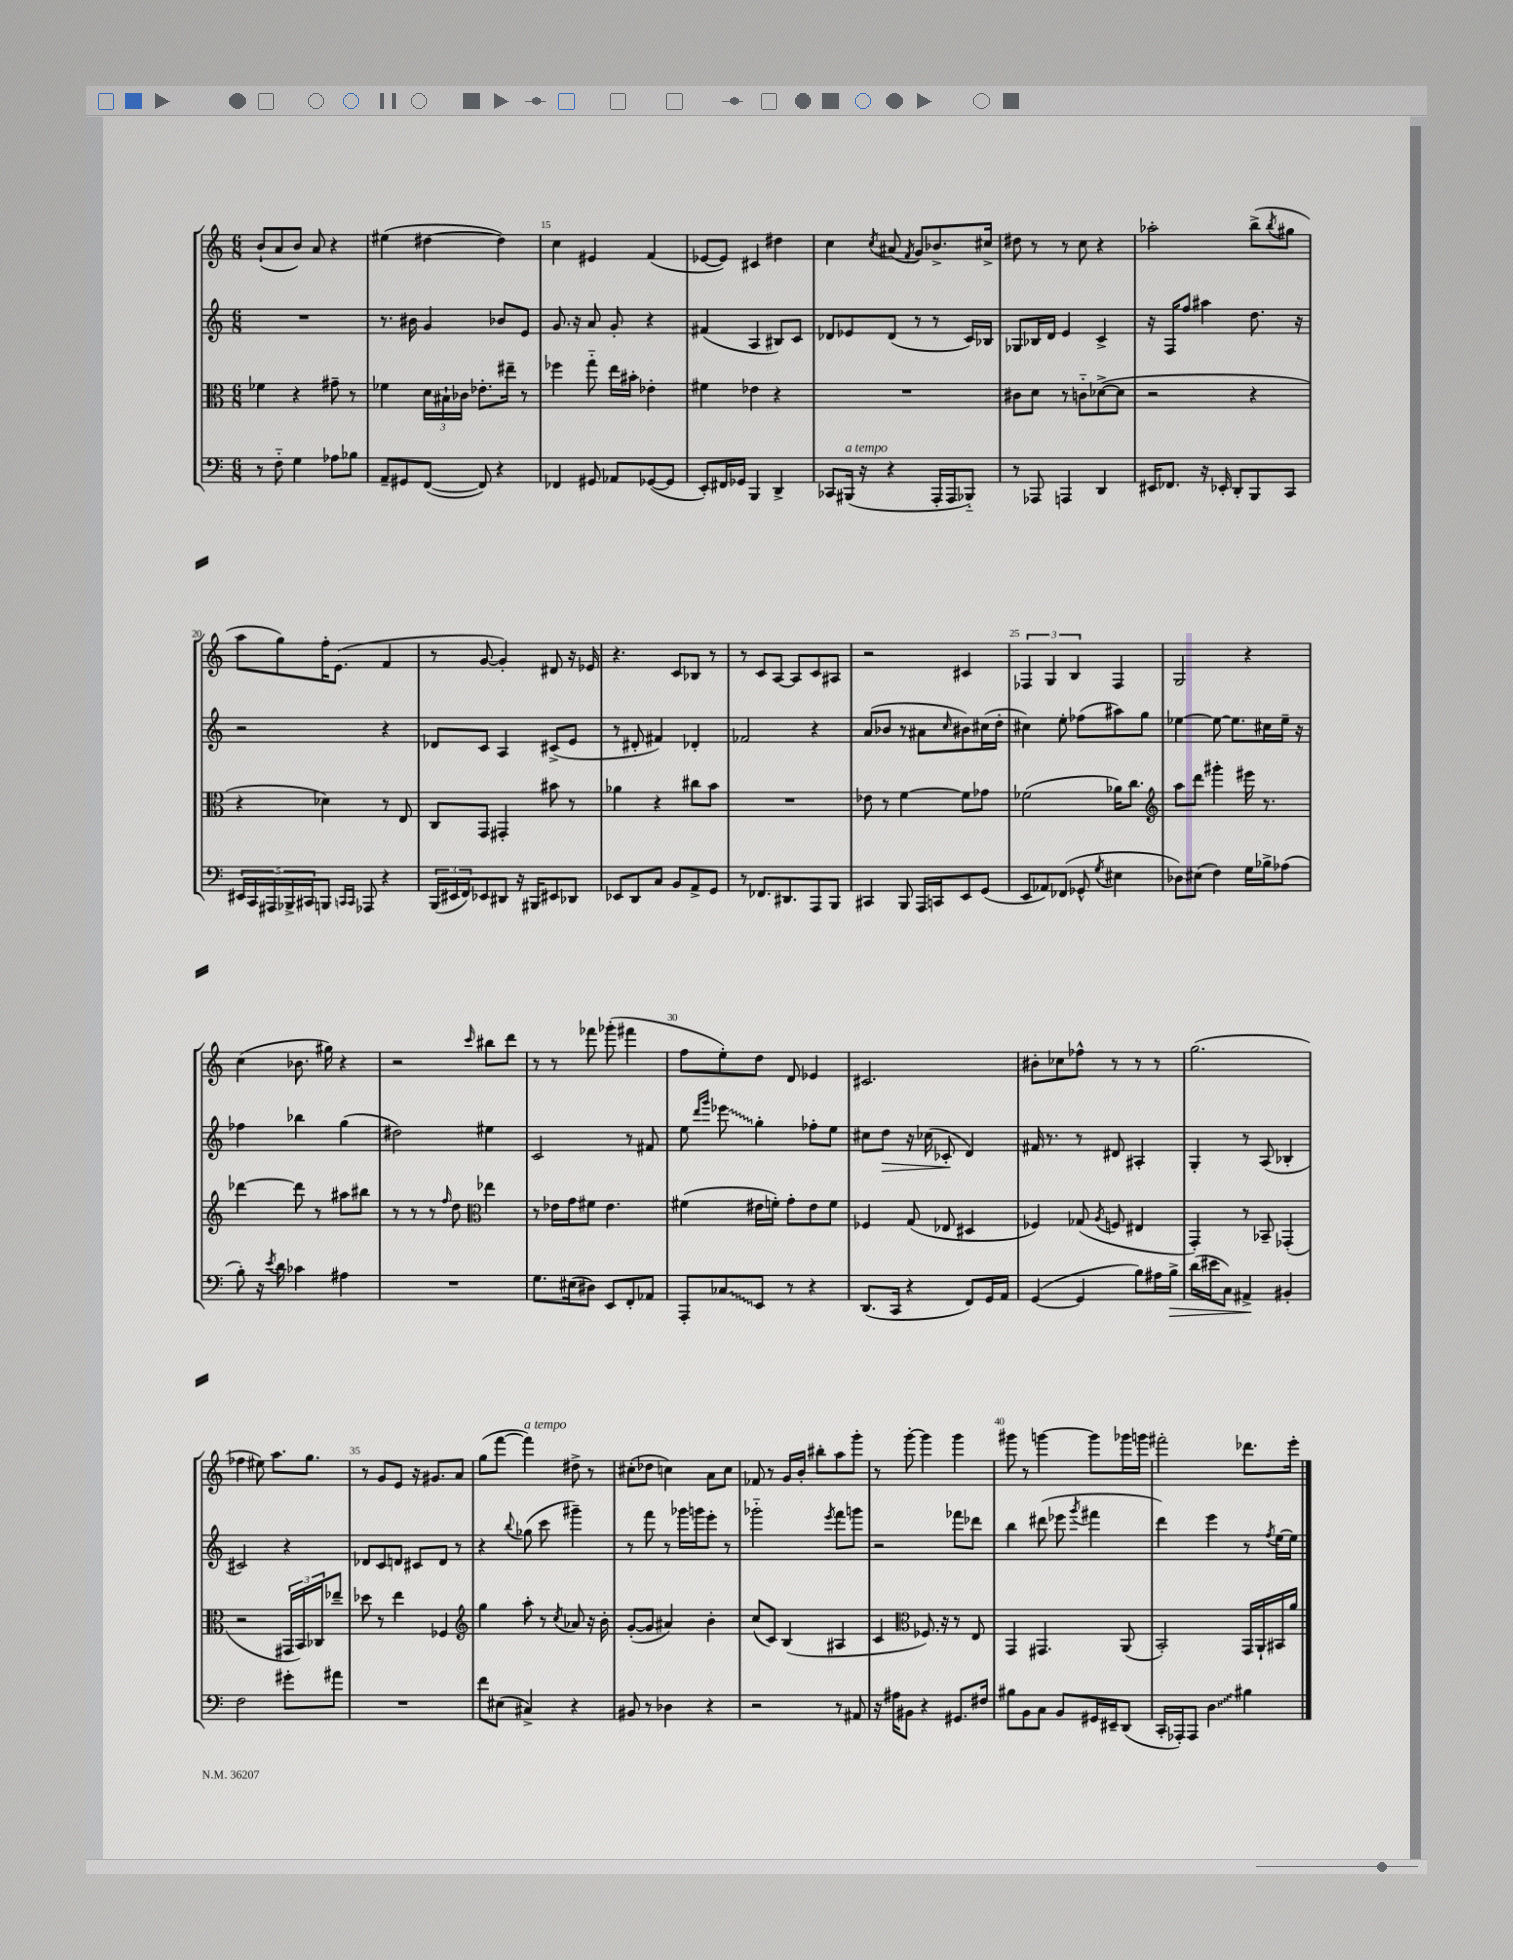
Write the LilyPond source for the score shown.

<<
\new StaffGroup <<
\new Staff = "s0" {
    \clef treble \key c \major \numericTimeSignature \time 6/8
    b'8-!( a'8 b'8) a'8 r4 |
    eis''4( dis''4~ dis''4) |
    c''4 eis'4 f'4( |
    ees'8~ ees'8) cis'4 dis''4 |
    c''4 \acciaccatura { c''8 } ais'8( \acciaccatura { f'8 } g'8) bes'8.-> cis''16-> |
    dis''8 r8 r8 c''8 r4 |
    aes''2-. b''8->( \acciaccatura { b''8 } gis''8 |
    a''8 g''8) f''16-. e'8.( f'4 |
    r8 g'8~ g'4-.) dis'8 r16 ees'16 |
    r4. c'8 bes8 r8 |
    r8 c'8 a8~ a8 c'8 ais8 |
    r2 cis'4 |
    \tuplet 3/2 { fes4 g4 b4 } fes4 |
    g2 r4 |
    c''4( bes'8. gis''16) r4 |
    r2 \grace { c'''16 } bis''8 d'''8 |
    r8 r8 fes'''8 ges'''8-.( fis'''4 |
    f''8 e''8-.) d''8 d'8 ees'4 |
    cis'2. |
    bis'8-. ces''8 fes''8-^ r8 r8 r8 |
    g''2.( |
    fes''4 eis''8) a''8. g''8. |
    r8 g'8 e'8 r16 gis'8. a'8 |
    g''8( f'''8~ f'''4^\markup { \italic "a tempo" }) dis''8-> r8 |
    cis''8-.( des''8 c''4) a'8 c''8 |
    fes'8 r8 g'16 b'16-. bis''8-. a''8 g'''8-. |
    r8 g'''8~-. g'''4 g'''4 |
    gis'''8 r8 g'''4~ g'''8 ges'''16 g'''16 |
    fis'''2-. des'''8. e'''16-. \bar "|." |
}
\new Staff = "s1" {
    \clef treble \key c \major \numericTimeSignature \time 6/8
    R2. |
    r8. bis'16 g'4 bes'8 e'8 |
    g'8. r16 a'8 g'8-. r4 |
    fis'4( a4 bis8) c'8 |
    des'8 ees'8 des'8( r8 r8 c'16) bes16 |
    ges8 bes16 d'16 e'4 c'4-> |
    r16 f16 f''8 ais''4 d''8. r16 |
    r2 r4 |
    des'8 c'8 a4 cis'8->( e'8 |
    r8 dis'8-. fis'4) des'4-. |
    fes'2 r4 |
    a'8( bes'8 r8 ais'8 \grace { c''16 } bis'8) cis''16( d''16-. |
    cis''4) e''8-. fes''8( ais''8) g''8 |
    ees''4~ ees''8~ ees''8. cis''16 ees''16-- r16 |
    fes''4 bes''4 g''4( |
    dis''2) eis''4 |
    c'2 r8 fis'8 |
    e''8 \grace { d'''16 g'''16 } \once \override Glissando.style = #'zigzag ees'''8\glissando g''4-. fes''8-. e''8 |
    cis''8 d''8\> r16 ces''16( ces'8-.\! d'4) |
    fis'16 r8. r8 dis'8 ais4-. |
    g4-. r8 a8( bes4-. |
    cis'2) r4 |
    des'8 c'8 d'8 cis'8 d'8 r8 |
    r4 \appoggiatura { b''8 } ges''8( c'''8 gis'''4--) |
    r8 f'''8 r8 ges'''16 g'''16 e'''8-. r8 |
    ges'''2-_ \acciaccatura { e'''8 } f'''8 g'''8 |
    r2 fes'''8 des'''8 |
    b''4 dis'''8( ees'''8 \acciaccatura { g'''8 } fis'''4 |
    d'''4) e'''4 r8 \acciaccatura { f''8 } e''16~ e''16 \bar "|." |
}
\new Staff = "s2" {
    \clef alto \key c \major \numericTimeSignature \time 6/8
    fes'4 r4 gis'8-- r8 |
    fes'4 \tuplet 3/2 { d'16 bis16-! ces'16 } ees'8.-. eis''16-- r8 |
    fes''4 g''8-_ e''16 bis'16-. ees'4-. |
    fis'4 ees'4 r4 |
    R2. |
    cis'8 d'8 r8 c'8-_ des'8~->( des'8 |
    r2 r4 |
    r4 des'4) r8 e8 |
    c8 g,8 gis,4-. bis'8 r8 |
    aes'4 r4 cis''8 b'8 |
    R2. |
    ees'8 r8 f'4~ f'8 ges'8 |
    fes'2( aes'16) c''8. |
    \clef treble a''8 d'''8 gis'''4-. eis'''16 r8. |
    des'''4~ des'''8 r8 ais''8 bis''8 |
    r8 r8 r8 \grace { f''16 } d''8 \clef alto ees''4 |
    r8 ees'16 g'16 fis'8 ees'4. |
    fis'4( eis'16 f'16-.) g'8-. eis'8 f'8 |
    fes4 g8( ees8 dis4 |
    fes4) ges8( \acciaccatura { a8 } f8 eis4 |
    g,4-.) r8 bes,8-- ges,4-.( |
    r2 \tuplet 3/2 { gis,16 b,16) ces16 } ees''8-- |
    des''8 r8 e''4 fes4 |
    \clef treble g''4 a''8-. r8 \acciaccatura { c''8 } aes'8 r16 b'16-. |
    g'8~-.( g'8 ais'4) b'4-. |
    c''8( c'8) b4( ais4 |
    c'4 \clef alto fes8.) r16 r8 e8 |
    g,4 gis,4. a,8( |
    b,2-.) g,16 a,16-! bis,16 a'16 \bar "|." |
}
\new Staff = "s3" {
    \clef bass \key c \major \numericTimeSignature \time 6/8
    r8 f8-_ g4 aes8 bes8 |
    a,8-- gis,8 f,8~( f,8) r4 |
    fes,4 gis,8 aes,8 ges,8~( ges,8 |
    e,8-.) fis,16 ges,16 b,,4 d,4-> |
    ces,8 bis,,16^\markup { \italic "a tempo" }( r16 r4 a,,16-. a,,16 bes,,8-_) |
    r8 aes,,8 a,,4 d,4 |
    eis,16 fes,8. r16 ees,16-. d,8-. b,,8 c,8 |
    \tuplet 5/4 { eis,16 c,16 ais,,16 bes,,16-> cis,16 } b,,8 \grace { c,16 c,16 } aes,,8 r4 |
    \tuplet 3/2 { b,,16( eis,16 f,16) } ees,8 dis,8 r16 bis,,16 eis,8 des,8 |
    ees,8 d,8 c8 b,8 a,8-> g,8 |
    r8 fes,8. dis,8. a,,8 b,,8 |
    cis,4 b,,8 a,,16 c,16 e,8 g,8( |
    e,8 aes,8) fes,8( ges,8-^ \acciaccatura { g8 } eis4 |
    des8) eis8( f4) g16 bes16-> aes8( |
    b8-.) r16 \acciaccatura { e'8 } d'16 ces'4 ais4 |
    R2. |
    g8. eis16( dis8) e,8 f,8-. aes,8 |
    a,,8-. \once \override Glissando.style = #'zigzag ces8\glissando e,8 r8 r4 |
    d,8.( c,16 r4 f,8) g,16 a,16 |
    g,4~( g,4 b8) ais16 b16->\> |
    d'16( eis'16 c8) ais,4->\! bis,4-. |
    f2 gis'8-. ais'8 |
    R2. |
    f'8 eis8( cis4->) r4 |
    bis,8 r8 des4 r4 |
    r2 r8 ais,8 |
    r16 ais16 bis,8 r4 gis,8. fis16 |
    bis8 b,8 c8 b,8 gis,16 eis,16-- d,8( |
    c,16-. aes,,16-.) aes,,8 \once \override Glissando.style = #'zigzag d4\glissando bis4 \bar "|." |
}
>>
>>
\layout { \context { \Score currentBarNumber = #13 \override BarNumber.break-visibility = ##(#f #t #t) barNumberVisibility = #(every-nth-bar-number-visible 5) } }
